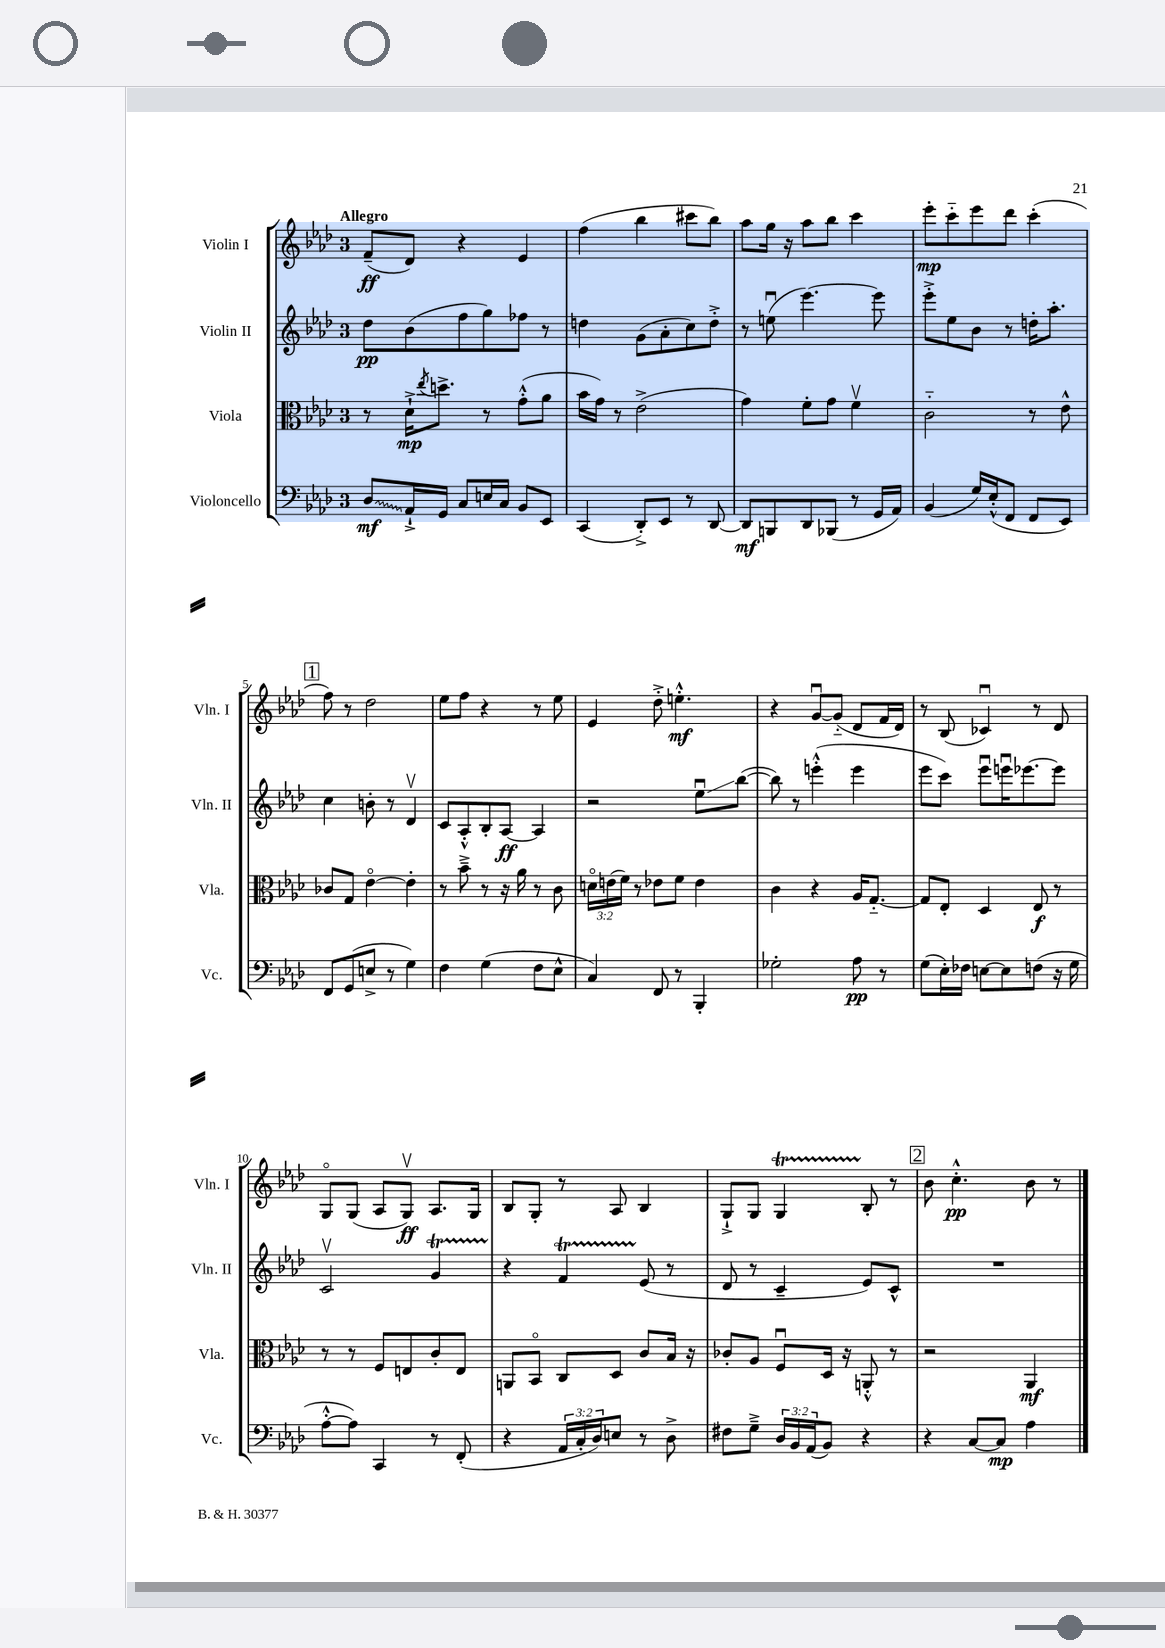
<<
\new StaffGroup <<
\new Staff = "s0" \with { instrumentName = "Violin I" shortInstrumentName = "Vln. I" } {
    \clef treble \key aes \major \once \override Staff.TimeSignature.style = #'single-digit \time 3/4 \tempo "Allegro"
    f'8--\ff( des'8) r4 ees'4 |
    f''4( bes''4 cis'''8 bes''8) |
    aes''8 g''16 r16 aes''8 bes''8 c'''4 |
    ees'''8-.\mp c'''8-_ ees'''8 des'''8 c'''4-.( |
    \mark \markup { \box "1" } f''8) r8 des''2 |
    ees''8 f''8 r4 r8 ees''8 |
    ees'4 des''8-.-> e''4.-.-^\mf |
    r4 g'8~\downbow g'8-_( des'8 f'16 des'16) |
    r8 bes8( ces'4\downbow) r8 des'8 |
    g8\flageolet g8( aes8 g8\upbow\ff) aes8. g16 |
    bes8 g8-. r8 aes8 bes4 |
    g8-!-> g8 g4\startTrillSpan bes8-.\stopTrillSpan r8 |
    \mark \markup { \box "2" } bes'8 c''4.-.-^\pp bes'8 r8 \bar "|." |
}
\new Staff = "s1" \with { instrumentName = "Violin II" shortInstrumentName = "Vln. II" } {
    \clef treble \key aes \major \once \override Staff.TimeSignature.style = #'single-digit \time 3/4
    des''8\pp bes'8( f''8 g''8) fes''8 r8 |
    d''4 g'8( aes'8-. c''8) d''8-.-> |
    r8 e''8\downbow( ees'''4.~) ees'''8 |
    ees'''8-.-> ees''8 bes'8 r8 d''16-. aes''8.-. |
    \mark \markup { \box "1" } c''4 b'8-. r8 des'4\upbow |
    c'8 aes8-.-^ bes8-. aes8~\ff aes4 |
    r2 ees''8\downbow\glissando bes''8~( |
    bes''8) r8 e'''4-.-^( e'''4 |
    ees'''8 c'''8) ees'''8\downbow e'''16\downbow ees'''8.~ ees'''8 |
    c'2\upbow g'4\startTrillSpan |
    r4\stopTrillSpan f'4\startTrillSpan ees'8\stopTrillSpan( r8 |
    des'8 r8 c'4-- ees'8) c'8-^ |
    \mark \markup { \box "2" } R2. \bar "|." |
}
\new Staff = "s2" \with { instrumentName = "Viola" shortInstrumentName = "Vla." } {
    \clef alto \key aes \major \once \override Staff.TimeSignature.style = #'single-digit \time 3/4 \override Staff.TupletNumber.text = #tuplet-number::calc-fraction-text
    r8 des'16-!->\mp \acciaccatura { ees''8 } d''8.-> r8 g'8-.-^( aes'8 |
    bes'16 g'16) r8 ees'2->( |
    g'4) f'8-. g'8 f'4\upbow |
    c'2-_ r8 ees'8-^ |
    \mark \markup { \box "1" } ces'8 g8 ees'4~\flageolet ees'4-. |
    r8 bes'8---> r8 r16 aes'16 r8 c'8 |
    \tuplet 3/2 { d'16\flageolet e'16( f'16) } r8 ees'8 f'8 ees'4 |
    c'4 r4 aes16 g8.~-_ |
    g8 ees8-. des4 ees8\f r8 |
    r8 r8 f8 e8 c'8-. e8 |
    a,8 bes,8\flageolet c8 des8 c'8 bes16 r16 |
    ces'8-. aes8 f8\downbow des16 r16 a,8-.-^ r8 |
    \mark \markup { \box "2" } r2 aes,4\mf \bar "|." |
}
\new Staff = "s3" \with { instrumentName = "Violoncello" shortInstrumentName = "Vc." } {
    \clef bass \key aes \major \once \override Staff.TimeSignature.style = #'single-digit \time 3/4 \override Staff.TupletNumber.text = #tuplet-number::calc-fraction-text
    \once \override Glissando.style = #'zigzag des8\glissando\mf aes,16-!-> g,16 c8 e16 c16 bes,8 ees,8 |
    c,4( des,8-.->) ees,8 r8 des,8~ |
    des,8\mf b,,8 des,8 bes,,8( r8 g,16 aes,16) |
    bes,4( g16) ees16-.-^( f,8 f,8 ees,8) |
    \mark \markup { \box "1" } f,8 g,8( e8-> r8 g4) |
    f4 g4( f8 ees8-^ |
    c4) f,8 r8 bes,,4-. |
    ges2-. aes8\pp r8 |
    g8( ees16-.) fes16 e8~ e8 f8( r16 g16 |
    aes8~-.-^ aes8) c,4 r8 f,8-.( |
    r4 \tuplet 3/2 { aes,16 c16-. des16) } e8 r8 des8-> |
    fis8 g8---> \tuplet 3/2 { des16 bes,16 aes,16( } bes,8) r4 |
    \mark \markup { \box "2" } r4 c8~ c8\mp aes4 \bar "|." |
}
>>
>>
